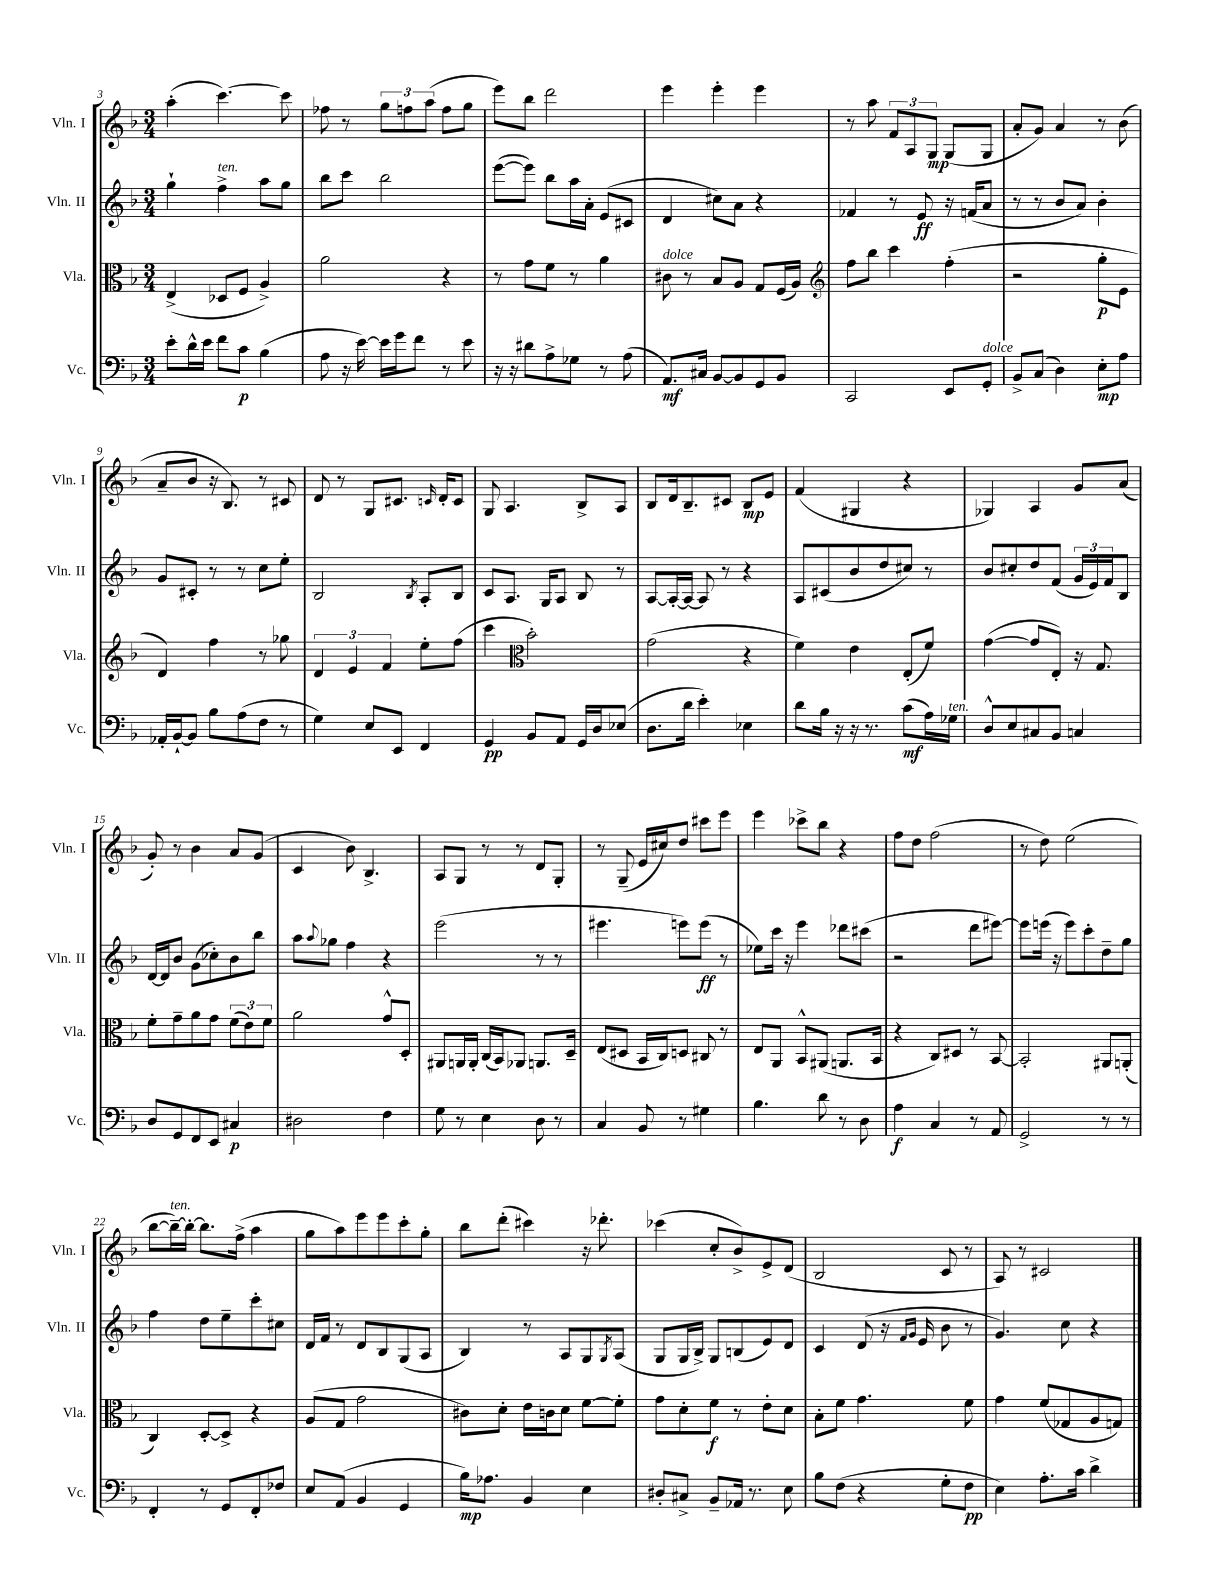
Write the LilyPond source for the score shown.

<<
\new StaffGroup <<
\new Staff = "s0" \with { instrumentName = "Vln. I" shortInstrumentName = "Vln. I" } {
    \clef treble \key f \major \numericTimeSignature \time 3/4
    a''4-.( c'''4.~) c'''8 |
    fes''8 r8 \tuplet 3/2 { g''8 f''8 a''8( } f''8 g''8 |
    e'''8) bes''8 d'''2 |
    e'''4 e'''4-. e'''4 |
    r8 a''8 \tuplet 3/2 { f'8 a8 g8\mp } g8( g8 |
    a'8-. g'8) a'4 r8 bes'8( |
    a'8-- bes'8 r16 bes8.) r8 cis'8 |
    d'8 r8 g8 cis'8. \grace { c'16 } d'16-. c'8 |
    g8 a4. bes8-> a8 |
    bes8 d'16 bes8.-- cis'8 bes8\mp e'8 |
    f'4( gis4 r4 |
    ges4) a4 g'8 a'8( |
    g'8-.) r8 bes'4 a'8 g'8( |
    c'4 bes'8) bes4.-> |
    a8 g8 r8 r8 d'8 g8-. |
    r8 g8--( e'16 cis''16) d''8 cis'''8 e'''8 |
    e'''4 ces'''8-> bes''8 r4 |
    f''8 d''8 f''2( |
    r8 d''8) e''2( |
    bes''8~ bes''16~--^\markup { \italic "ten." }) bes''16~-. bes''8. f''16->( a''4 |
    g''8 a''8) e'''8 e'''8 c'''8-. g''8-. |
    bes''8 d'''8-.( cis'''4) r16 des'''8.-. |
    ces'''4( c''8-. bes'8->) e'8-> d'8( |
    bes2 c'8 r8 |
    a8) r8 cis'2 \bar "|." |
}
\new Staff = "s1" \with { instrumentName = "Vln. II" shortInstrumentName = "Vln. II" } {
    \clef treble \key f \major \numericTimeSignature \time 3/4
    g''4-! f''4->^\markup { \italic "ten." } a''8 g''8 |
    bes''8 c'''8 bes''2 |
    e'''8~( e'''8) bes''8 a''16 a'16-. e'8( cis'8 |
    d'4 cis''8) a'8 r4 |
    fes'4 r8 e'8\ff r16 f'16( a'8 |
    r8 r8 bes'8 a'8) bes'4-. |
    g'8 cis'8-. r8 r8 c''8 e''8-. |
    bes2 \acciaccatura { bes8 } a8-. bes8 |
    c'8 a8. g16 a8 bes8 r8 |
    a8~ a16~-. a16~ a8 r8 r4 |
    a8 cis'8( bes'8 d''8 cis''8) r8 |
    bes'8 cis''8-. d''8 f'8( \tuplet 3/2 { g'16 e'16) f'16 } bes8 |
    d'16~ d'16 bes'8 g'8( ces''8-.) bes'8 bes''8 |
    a''8 \appoggiatura { a''8 } ges''8 f''4 r4 |
    e'''2( r8 r8 |
    eis'''4. e'''8) e'''8\ff( r8 |
    ees''8) c'''16 r16 e'''4 des'''8 cis'''8( |
    r2 d'''8 eis'''8~) |
    eis'''8 e'''16( r16 e'''8) c'''8-. d''8-- g''8 |
    f''4 d''8 e''8-- c'''8-. cis''8 |
    d'16 f'16 r8 d'8 bes8 g8( a8 |
    bes4) r8 a8 g8 \acciaccatura { g8 } a8( |
    g8 g16 bes16->) g8 b8( e'8) d'8 |
    c'4 d'8( r16 \grace { f'16 g'16 } e'16 bes'8 r8 |
    g'4.) c''8 r4 \bar "|." |
}
\new Staff = "s2" \with { instrumentName = "Vla." shortInstrumentName = "Vla." } {
    \clef alto \key f \major \numericTimeSignature \time 3/4
    e4->( des8 f8 a4->) |
    a'2 r4 |
    r8 g'8 f'8 r8 a'4 |
    cis'8^\markup { \italic "dolce" } r8 bes8 a8 g8 f16( a16) |
    \clef treble f''8 bes''8 c'''4 f''4-.( |
    r2 g''8-.\p e'8 |
    d'4) f''4 r8 ges''8 |
    \tuplet 3/2 { d'4 e'4 f'4 } e''8-. f''8( |
    c'''4 \clef alto bes'2-.) |
    g'2( r4 |
    f'4) e'4 e8-.( f'8) |
    g'4~( g'8 e8-.) r16 g8. |
    f'8-. g'8-- a'8 g'8 \tuplet 3/2 { f'8( e'8) f'8 } |
    a'2 g'8-^ d8-. |
    ais,8 a,16 a,16-. c16( bes,16) aes,8 a,8. d16-- |
    e8( dis8 bes,16 c16) d8 cis8 r8 |
    e8 a,8 bes,8-^ ais,8( a,8. bes,16 |
    r4 c8) dis8 r8 bes,8~ |
    bes,2-. ais,8 a,8-.( |
    c4) d8~-. d8-> r4 |
    a8( g8 g'2 |
    cis'8) d'8-. e'16 c'16 d'8 f'8~ f'8-. |
    g'8 d'8-. f'8\f r8 e'8-. d'8 |
    bes8-. f'8 g'4. f'8 |
    g'4 f'8( ges8 a8 g8) \bar "|." |
}
\new Staff = "s3" \with { instrumentName = "Vc." shortInstrumentName = "Vc." } {
    \clef bass \key f \major \numericTimeSignature \time 3/4
    e'8-. d'16-^ e'16 f'8 c'8\p bes4( |
    a8 r16 e'16~) e'16 g'16 f'8 r8 e'8 |
    r16 r16 dis'8 a8-> ges8 r8 a8( |
    a,8.\mf) cis16 bes,8~ bes,8 g,8 bes,8 |
    c,2 e,8 g,8-.^\markup { \italic "dolce" } |
    bes,8-> c8( d4) e8-.\mp a8 |
    aes,16-. bes,16~-! bes,8 bes8 a8( f8 r8 |
    g4) e8 e,8 f,4 |
    g,4\pp bes,8 a,8 g,16 d16 ees8( |
    d8. d'16 e'4-.) ees4 |
    d'8 bes16 r16 r16 r8. c'8\mf( a16) ges16^\markup { \italic "ten." } |
    d8-^ e8 cis8 bes,8 c4 |
    d8 g,8 f,8 e,8 cis4\p |
    dis2 f4 |
    g8 r8 e4 d8 r8 |
    c4 bes,8 r8 gis4 |
    bes4. d'8 r8 d8 |
    a4\f c4 r8 a,8 |
    g,2-> r8 r8 |
    f,4-. r8 g,8 f,8-. fes8 |
    e8 a,8( bes,4 g,4 |
    bes16\mp) aes8. bes,4 e4 |
    dis8-. cis8-> bes,8-- aes,16 r8. e8 |
    bes8 f8( r4 g8-. f8\pp |
    e4) a8.-. c'16 d'4-> \bar "|." |
}
>>
>>
\layout { \context { \Score currentBarNumber = #3 } }
